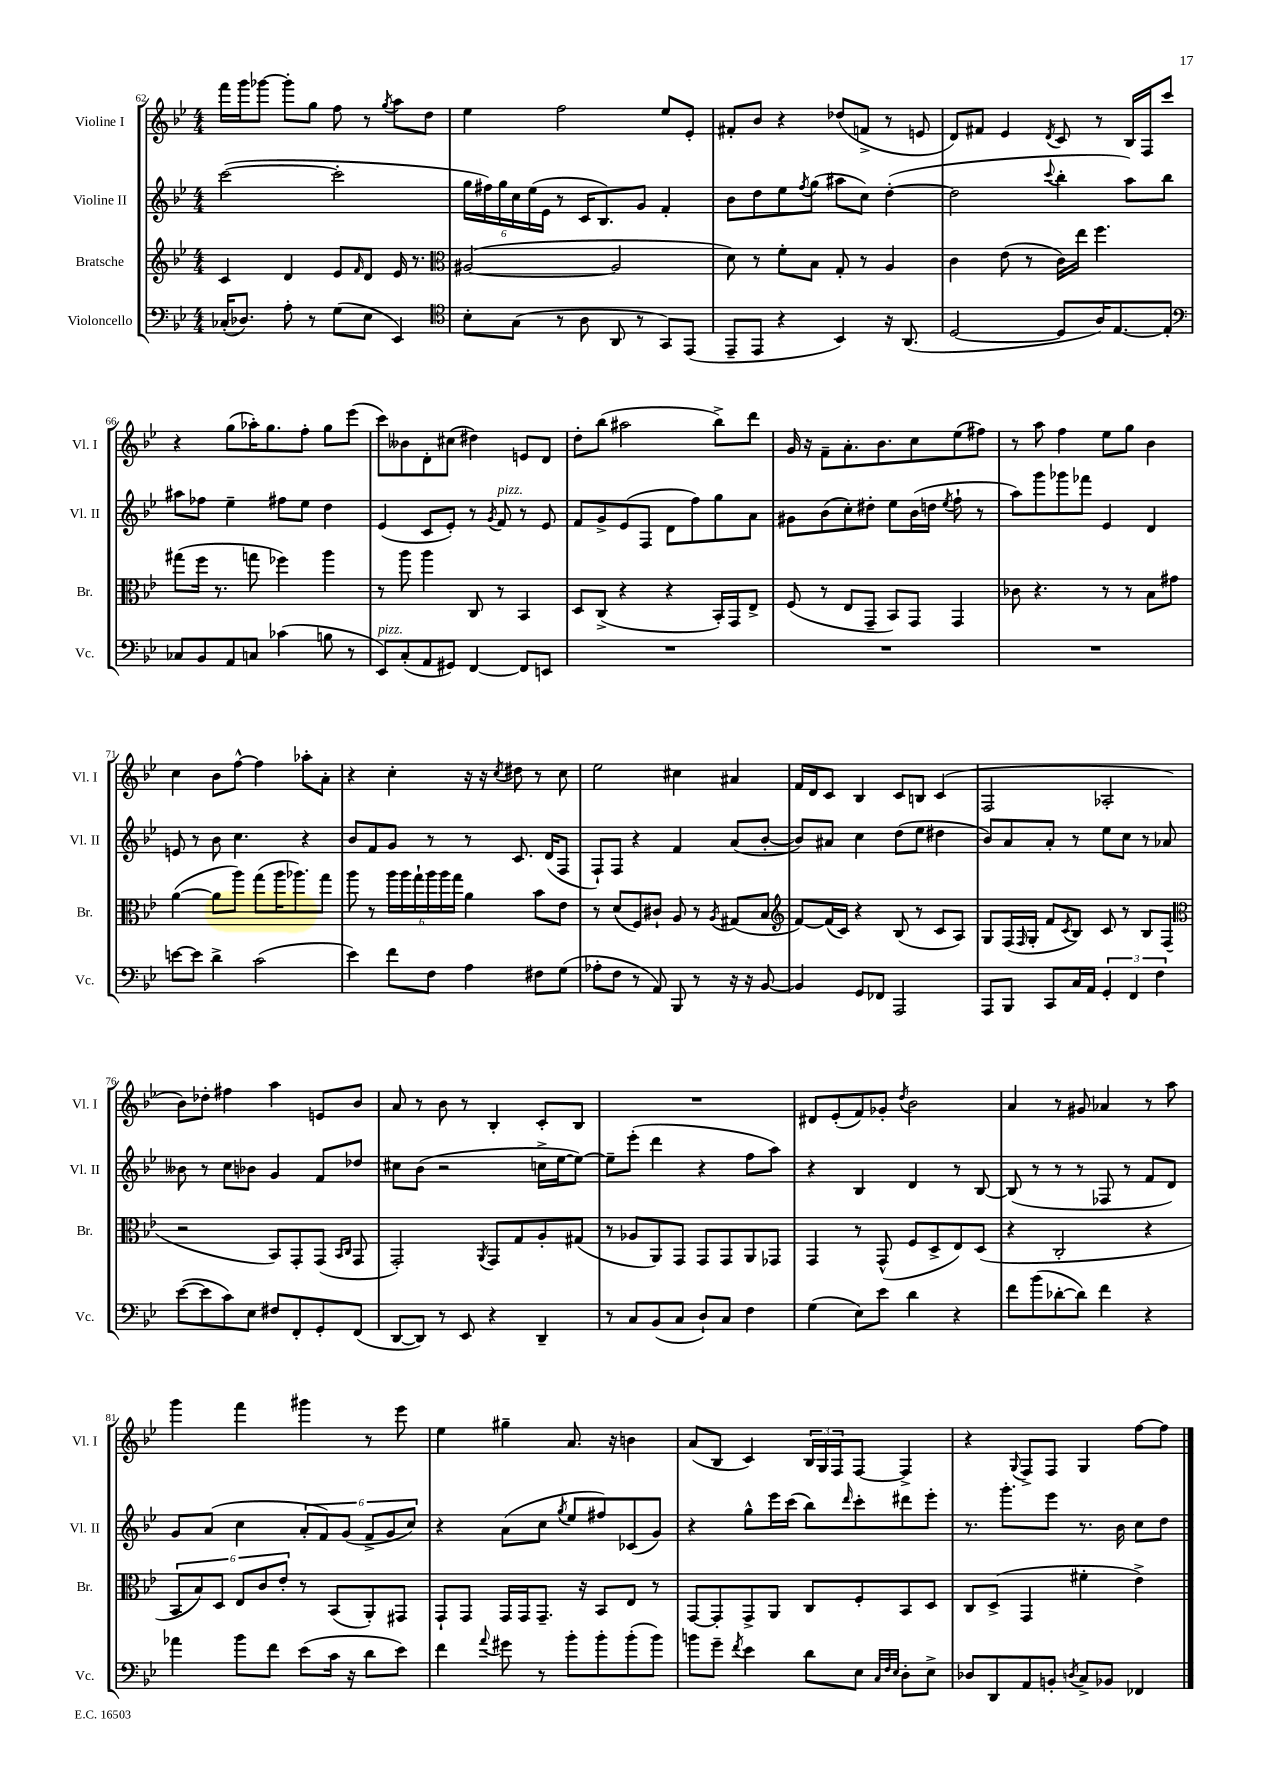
<<
\new StaffGroup <<
\new Staff = "s0" \with { instrumentName = "Violine I" shortInstrumentName = "Vl. I" } {
    \clef treble \key bes \major \numericTimeSignature \time 4/4
    f'''16 g'''16 ges'''8~ ges'''8-. g''8 f''8 r8 \acciaccatura { g''8 } a''8 d''8 |
    ees''4 f''2 ees''8 ees'8-. |
    fis'8-. bes'8 r4 des''8( f'8-> r8 e'8 |
    d'8) fis'8 ees'4 \acciaccatura { d'8 } c'8 r8 bes16 f16 c'''8 |
    r4 g''8( aes''16-.) g''8. f''8-. g''8 ees'''8( |
    c'''8) beses'8 d'8-. cis''8( dis''4) e'8 d'8 |
    d''8-. bes''8( ais''2 bes''8->) d'''8 |
    g'16 r16 f'8-- a'8.-. bes'8. c''8 ees''8( fis''8) |
    r8 a''8 f''4 ees''8 g''8 bes'4 |
    c''4 bes'8 f''8~-^ f''4 aes''8-. a'8-. |
    r4 c''4-. r16 r16 \acciaccatura { c''8 } dis''8 r8 c''8 |
    ees''2 cis''4 ais'4 |
    f'16 d'16 c'8 bes4 c'8 b8 c'4( |
    f2 aes2-. |
    bes'8) des''8-. fis''4 a''4 e'8 bes'8 |
    a'8 r8 bes'8 r8 bes4-. c'8-. bes8 |
    R1 |
    dis'8 ees'8-.( f'8) ges'8-. \acciaccatura { d''8 } bes'2 |
    a'4 r8 gis'8 aes'4 r8 a''8 |
    g'''4 f'''4 gis'''4 r8 ees'''8 |
    ees''4 gis''4-- a'8. r16 b'4 |
    a'8( bes8 c'4) \tuplet 3/2 { bes16 g16 f16 } f8~ f4-> |
    r4 \appoggiatura { g8 } f8-> f8 g4 f''8~ f''8 \bar "|." |
}
\new Staff = "s1" \with { instrumentName = "Violine II" shortInstrumentName = "Vl. II" } {
    \clef treble \key bes \major \numericTimeSignature \time 4/4
    c'''2~( c'''2-. |
    \tuplet 6/4 { g''16 fis''16) g''16 c''16 ees''16( ees'16 } r8 c'16 bes8.) g'8 f'4-. |
    bes'8 d''8 ees''8 \acciaccatura { f''8 } g''8( ais''8 c''8) d''4~-.( |
    d''2 \appoggiatura { c'''8 } bes''4-. a''8) bes''8 |
    ais''8 fes''8 ees''4-- fis''8 ees''8 d''4 |
    ees'4( c'8 ees'8-.) r8 \acciaccatura { g'8 } f'8^\markup { \italic "pizz." } r8 ees'8 |
    f'8 g'8-> ees'8( f8 d'8 f''8) g''8 a'8 |
    gis'8 bes'8( c''8-.) dis''8-. ees''8 bes'16( d''16 \acciaccatura { ees''8 } f''8-! r8 |
    a''8) g'''8 ges'''8 fes'''8 ees'4 d'4 |
    e'8 r8 bes'8 c''4. r4 |
    bes'8 f'8 g'8 r8 r8 c'8. d'16( f8 |
    f8-!) f8 r4 f'4 a'8( bes'8~-. |
    bes'8) ais'8 c''4 d''8( ees''8 dis''4 |
    bes'8) a'8 a'8-. r8 ees''8 c''8 r8 aes'8 |
    beses'8 r8 c''8 bes'8 g'4 f'8 des''8 |
    cis''8 bes'8( r2 c''16-> ees''16~ ees''8~) |
    ees''8-- ees'''8-.( d'''4 r4 f''8 a''8) |
    r4 bes4 d'4 r8 bes8~ |
    bes8( r8 r8 r8 fes8 r8 f'8 d'8) |
    g'8 a'8( c''4 \tuplet 6/4 { a'8-. f'8) g'8( f'8-> g'8 c''8) } |
    r4 a'8( c''8 \acciaccatura { g''8 } ees''8 fis''8) ces'8( g'8) |
    r4 g''8-^ ees'''16 c'''16( bes''8) \grace { d'''16 } c'''8-. dis'''8 ees'''8-. |
    r8. g'''8.-. ees'''8 r8. bes'16 c''8 d''8 \bar "|." |
}
\new Staff = "s2" \with { instrumentName = "Bratsche" shortInstrumentName = "Br." } {
    \clef treble \key bes \major \numericTimeSignature \time 4/4
    c'4 d'4 ees'8 \grace { f'16 } d'8 ees'16 r8. |
    \clef alto ais2~( ais2 |
    d'8) r8 f'8-. bes8 g8-. r8 a4 |
    c'4 ees'8( r8 c'16) ees''16 f''4. |
    gis''8( f''16 r8. g''8 fes''4) a''4 |
    r8 a''8 a''4 c8 r8 bes,4 |
    d8 c8->( r4 r4 bes,16-.) g,16 ees8-> |
    f8( r8 ees8 g,8-- bes,8) g,8 g,4 |
    ces'8 r4. r8 r8 bes8 gis'8 |
    a'4~( a'8 a''8) g''8( a''16 aes''8.) g''8 |
    a''8 r8 \tuplet 6/4 { a''16 a''16 g''16-! a''16 a''16 g''16 } a'4 bes'8 ees'8 |
    r8 d'8( f8) cis'8-! a8 r8 \acciaccatura { a8 } gis8( bes8 |
    \clef treble f'8~) f'16( c'16) r4 bes8( r8 c'8 a8) |
    g8 f16( \grace { f16 } g16-. f'8 \acciaccatura { c'8 } bes8) c'8 r8 bes8 f8( |
    \clef alto r2 bes,8) g,8-. g,8( \grace { bes,16 c16 } g,8 |
    g,2-.) \acciaccatura { a,8 } g,8 g8 a8-. gis8( |
    r8 aes8 a,8) g,8 g,8 g,8 a,8 ges,8 |
    g,4 r8 g,8-^( f8 d8-> ees8) d8( |
    r4 c2-. r4 |
    \tuplet 6/4 { bes,8 bes8) d8 ees8 c'8 ees'8-. } r8 bes,8( a,8-.) gis,8 |
    g,8-! g,8 g,16 g,16 g,8.-- r16 bes,8 ees8 r8 |
    g,8~ g,8-. g,8-> a,8 c8 f8-. bes,8 d8 |
    c8 d8->( g,4 fis'4-. ees'4->) \bar "|." |
}
\new Staff = "s3" \with { instrumentName = "Violoncello" shortInstrumentName = "Vc." } {
    \clef bass \key bes \major \numericTimeSignature \time 4/4
    ces16-.( des8.) a8-. r8 g8( ees8 ees,4) |
    \clef tenor bes8-. g8( r8 a8 a,8 r8 g,8) ees,8( |
    ees,8-- ees,8 r4 bes,4) r16 a,8.( |
    d2~ d8 a16) ees8.~ ees8-. |
    \clef bass ces8 bes,8 a,8 c8 ces'4( b8 r8 |
    ees,8^\markup { \italic "pizz." }) c8-.( a,8 gis,8) f,4~ f,8 e,8 |
    R1 |
    R1 |
    R1 |
    e'8~ e'8 d'4-> c'2( |
    ees'4) f'8 f8 a4 fis8 g8( |
    aes8-. f8 r8 a,8) bes,,8 r8 r16 r16 bes,8~ |
    bes,4 g,8 fes,8 a,,2 |
    a,,8 bes,,8 c,8 c16 a,16 \tuplet 3/2 { g,4-. f,4 f4 } |
    ees'8~( ees'8 c'8) ees8 fis8 f,8-. g,8-. f,8( |
    d,8~ d,8) r8 ees,8 r4 d,4-- |
    r8 c8 bes,8( c8 d8-!) c8 f4 |
    g4( ees8) ees'8 d'4 r4 |
    f'8 bes'8( des'8~-. des'8) f'4 r4 |
    aes'4 bes'8 f'8 ees'8( c'16 r16 d'8 ees'8) |
    f'4 \appoggiatura { a'8 } gis'8 r8 bes'8-. bes'8-. bes'8-.( bes'8) |
    b'8 g'8-- \acciaccatura { f'8 } ees'4 d'8 ees8 \grace { c32 f32 ees32 } d8-. ees8-> |
    des8 d,8 a,8 b,8-. \acciaccatura { d8 } c8-> bes,8 fes,4 \bar "|." |
}
>>
>>
\layout { \context { \Score currentBarNumber = #62 } }
